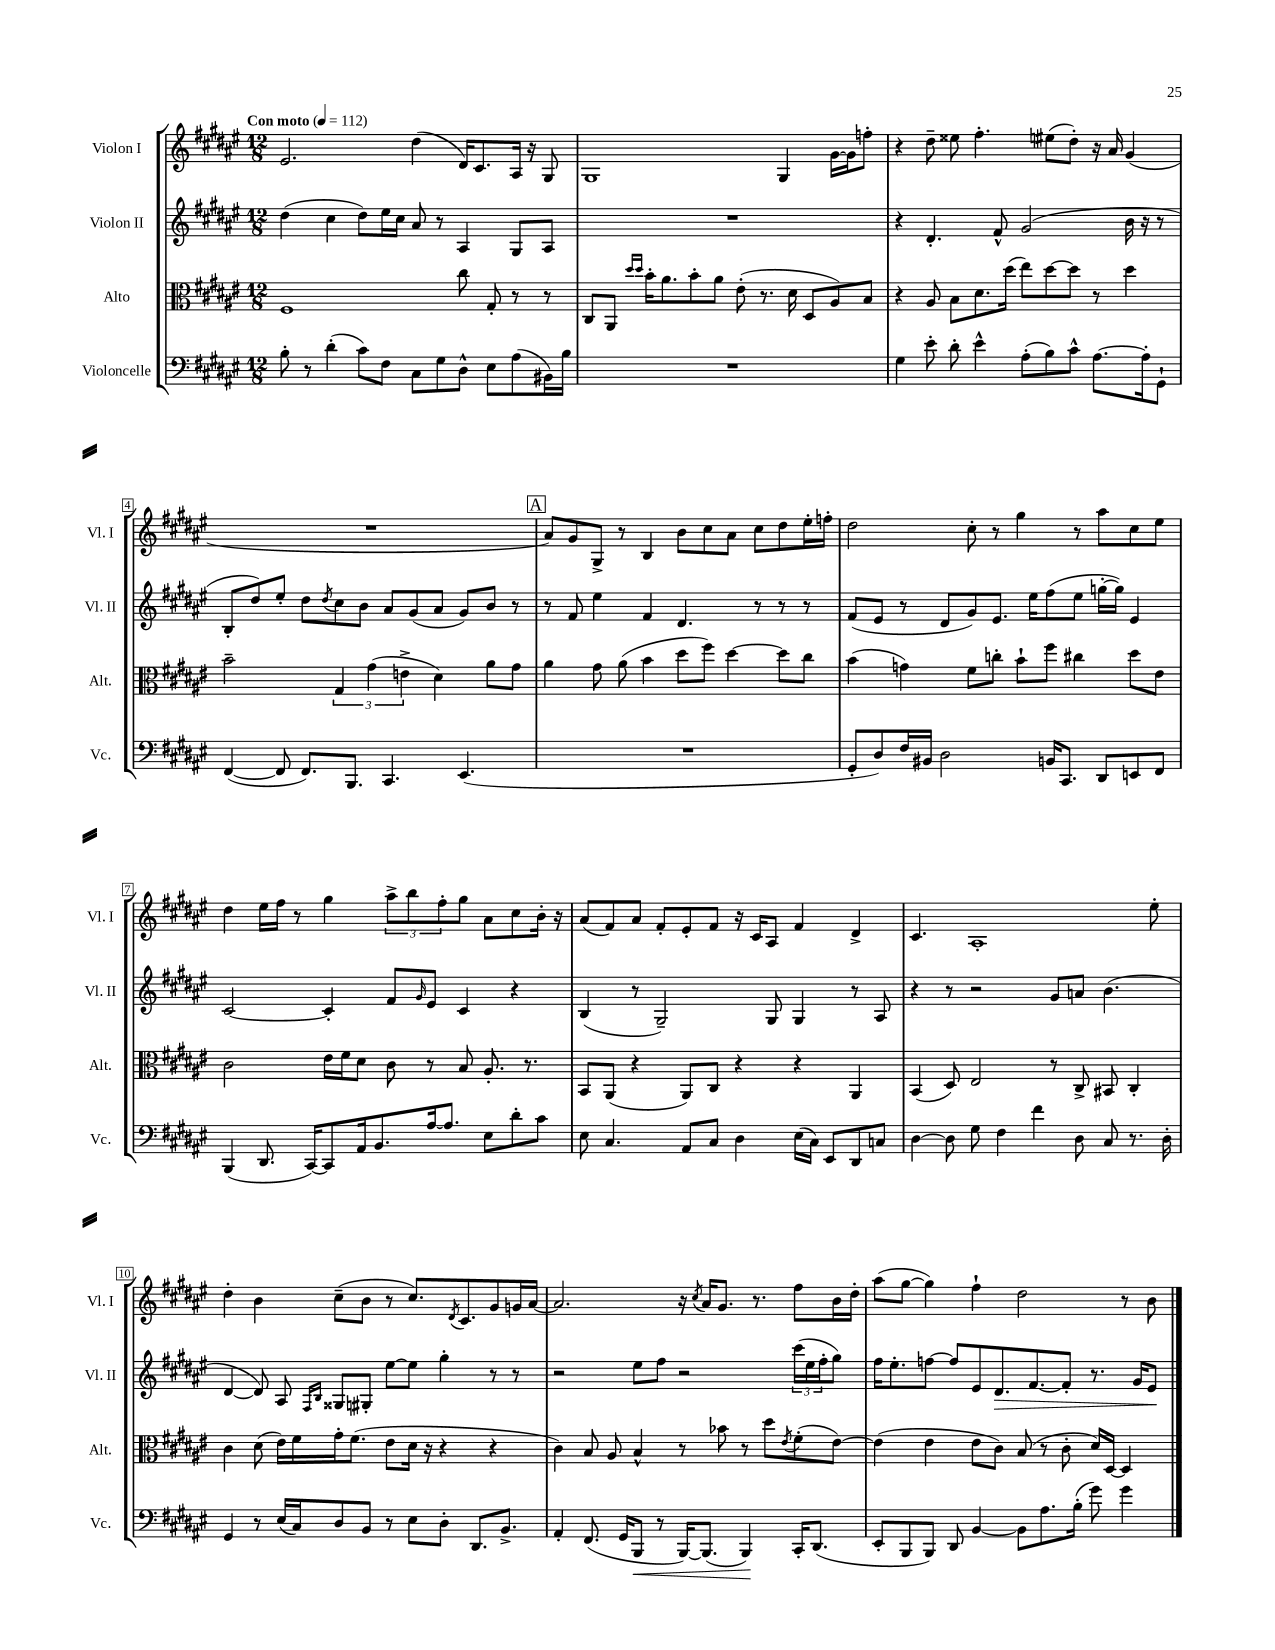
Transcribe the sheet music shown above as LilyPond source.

<<
\new StaffGroup <<
\new Staff = "s0" \with { instrumentName = "Violon I" shortInstrumentName = "Vl. I" } {
    \clef treble \key fis \major \numericTimeSignature \time 12/8 \tempo "Con moto" 4 = 112
    eis'2. dis''4( dis'16) cis'8. ais16 r16 gis8 |
    gis1 gis4 gis'16~ gis'16 f''8-. |
    r4 dis''8-- eisis''8 fis''4.-. eis''8( dis''8-.) r16 ais'16 gis'4( |
    R1. |
    \mark \markup { \box "A" } ais'8) gis'8 gis8-> r8 b4 b'8 cis''8 ais'8 cis''8 dis''8 eis''16-. f''16-. |
    dis''2 cis''8-. r8 gis''4 r8 ais''8 cis''8 eis''8 |
    dis''4 eis''16 fis''16 r8 gis''4 \tuplet 3/2 { ais''8-> b''8 fis''8-. } gis''8 ais'8 cis''8 b'16-. r16 |
    ais'8( fis'8) ais'8 fis'8-. eis'8-. fis'8 r16 cis'16 ais8 fis'4 dis'4-> |
    cis'4. ais1-. eis''8-. |
    dis''4-. b'4 cis''8--( b'8 r8 cis''8.) \acciaccatura { dis'8 } cis'8. gis'8 g'16 ais'16~ |
    ais'2. r16 \acciaccatura { cis''8 } ais'16 gis'8. r8. fis''8 b'16 dis''16-. |
    ais''8( gis''8~ gis''4) fis''4-! dis''2 r8 b'8 \bar "|." |
}
\new Staff = "s1" \with { instrumentName = "Violon II" shortInstrumentName = "Vl. II" } {
    \clef treble \key fis \major \numericTimeSignature \time 12/8
    dis''4( cis''4 dis''8) eis''16 cis''16 ais'8 r8 ais4 gis8 ais8 |
    R1. |
    r4 dis'4.-. fis'8-^ gis'2( b'16 r16 r8 |
    b8-. dis''8) eis''8-. dis''8 \acciaccatura { dis''8 } cis''8 b'8 ais'8 gis'8( ais'8 gis'8) b'8 r8 |
    \mark \markup { \box "A" } r8 fis'8 eis''4 fis'4 dis'4. r8 r8 r8 |
    fis'8( eis'8 r8 dis'8 gis'8) eis'8. eis''16 fis''8( eis''8 g''16~-. g''16) eis'4 |
    cis'2~ cis'4-. fis'8 \grace { gis'16 } eis'8 cis'4 r4 |
    b4( r8 gis2--) gis8 gis4 r8 ais8 |
    r4 r8 r2 gis'8 a'8 b'4.( |
    dis'4~ dis'8) ais8 \grace { fis16 b16 } gisis8 gis8-. eis''8~ eis''8 gis''4-. r8 r8 |
    r2 eis''8 fis''8 r2 \tuplet 3/2 { cis'''16( eis''16 fis''16-. } gis''8) |
    fis''16 eis''8.-. f''8~ f''8 eis'8 dis'8.\> fis'8.~ fis'8-. r8. gis'16 eis'8\! \bar "|." |
}
\new Staff = "s2" \with { instrumentName = "Alto" shortInstrumentName = "Alt." } {
    \clef alto \key fis \major \numericTimeSignature \time 12/8
    fis1 cis''8 gis8-. r8 r8 |
    cis8 ais,8 \grace { dis''16 dis''16 } b'16-. ais'8. b'8-. ais'8 eis'8-.( r8. dis'16 dis8 ais8) b8 |
    r4 ais8 b8 dis'8. dis''16( eis''8) dis''8~ dis''8 r8 dis''4 |
    b'2-- \tuplet 3/2 { gis4 gis'4( e'4-> } dis'4) ais'8 gis'8 |
    \mark \markup { \box "A" } ais'4 gis'8 ais'8( b'4 dis''8 fis''8) dis''4~ dis''8 cis''8 |
    b'4( g'4) fis'8 c''8-. b'8-! fis''8 cis''4 dis''8 eis'8 |
    cis'2 eis'16 fis'16 dis'8 cis'8 r8 b8 ais8.-. r8. |
    b,8 ais,8( r4 ais,8) cis8 r4 r4 ais,4 |
    b,4( dis8) eis2 r8 cis8-> bis,8 cis4-. |
    cis'4 dis'8( eis'16) fis'16 gis'16-. fis'8.( eis'8 dis'16 r16 r4 r4 |
    cis'4) b8 ais8 b4-^ r8 bes'8 r8 dis''8 \acciaccatura { eis'8 } fis'8-.( eis'8~) |
    eis'4( eis'4 eis'8 cis'8) b8( r8 cis'8-. dis'16) dis16~ dis4 \bar "|." |
}
\new Staff = "s3" \with { instrumentName = "Violoncelle" shortInstrumentName = "Vc." } {
    \clef bass \key fis \major \numericTimeSignature \time 12/8
    b8-. r8 dis'4-.( cis'8) fis8 cis8 gis8 dis8-^ eis8 ais8( bis,16) b16 |
    R1. |
    gis4 eis'8-. dis'8-. eis'4-^ ais8-.( b8) cis'8-^ ais8.~ ais16-. gis,8-! |
    fis,4~( fis,8 fis,8.) b,,8. cis,4. eis,4.( |
    \mark \markup { \box "A" } R1. |
    gis,8-. dis8) fis16 bis,16 dis2 b,16 cis,8. dis,8 e,8 fis,8 |
    b,,4( dis,8. cis,16~) cis,8 ais,16 b,8. ais16~ ais8. eis8 dis'8-. cis'8 |
    eis8 cis4. ais,8 cis8 dis4 eis16( cis16) eis,8 dis,8 c8 |
    dis4~ dis8 gis8 fis4 fis'4 dis8 cis8 r8. dis16-. |
    gis,4 r8 eis16( cis16) dis8 b,8 r8 eis8 dis8-. dis,8. b,8.-> |
    ais,4-. fis,8.( gis,16 b,,8\< r8 b,,16~) b,,8.( b,,4\!) cis,16-. dis,8.( |
    eis,8-. b,,8 b,,8) dis,8 b,4~ b,8 ais8. b16-.( gis'8) gis'4 \bar "|." |
}
>>
>>
\layout { \context { \Score \override BarNumber.stencil = #(make-stencil-boxer 0.1 0.3 ly:text-interface::print) } }
